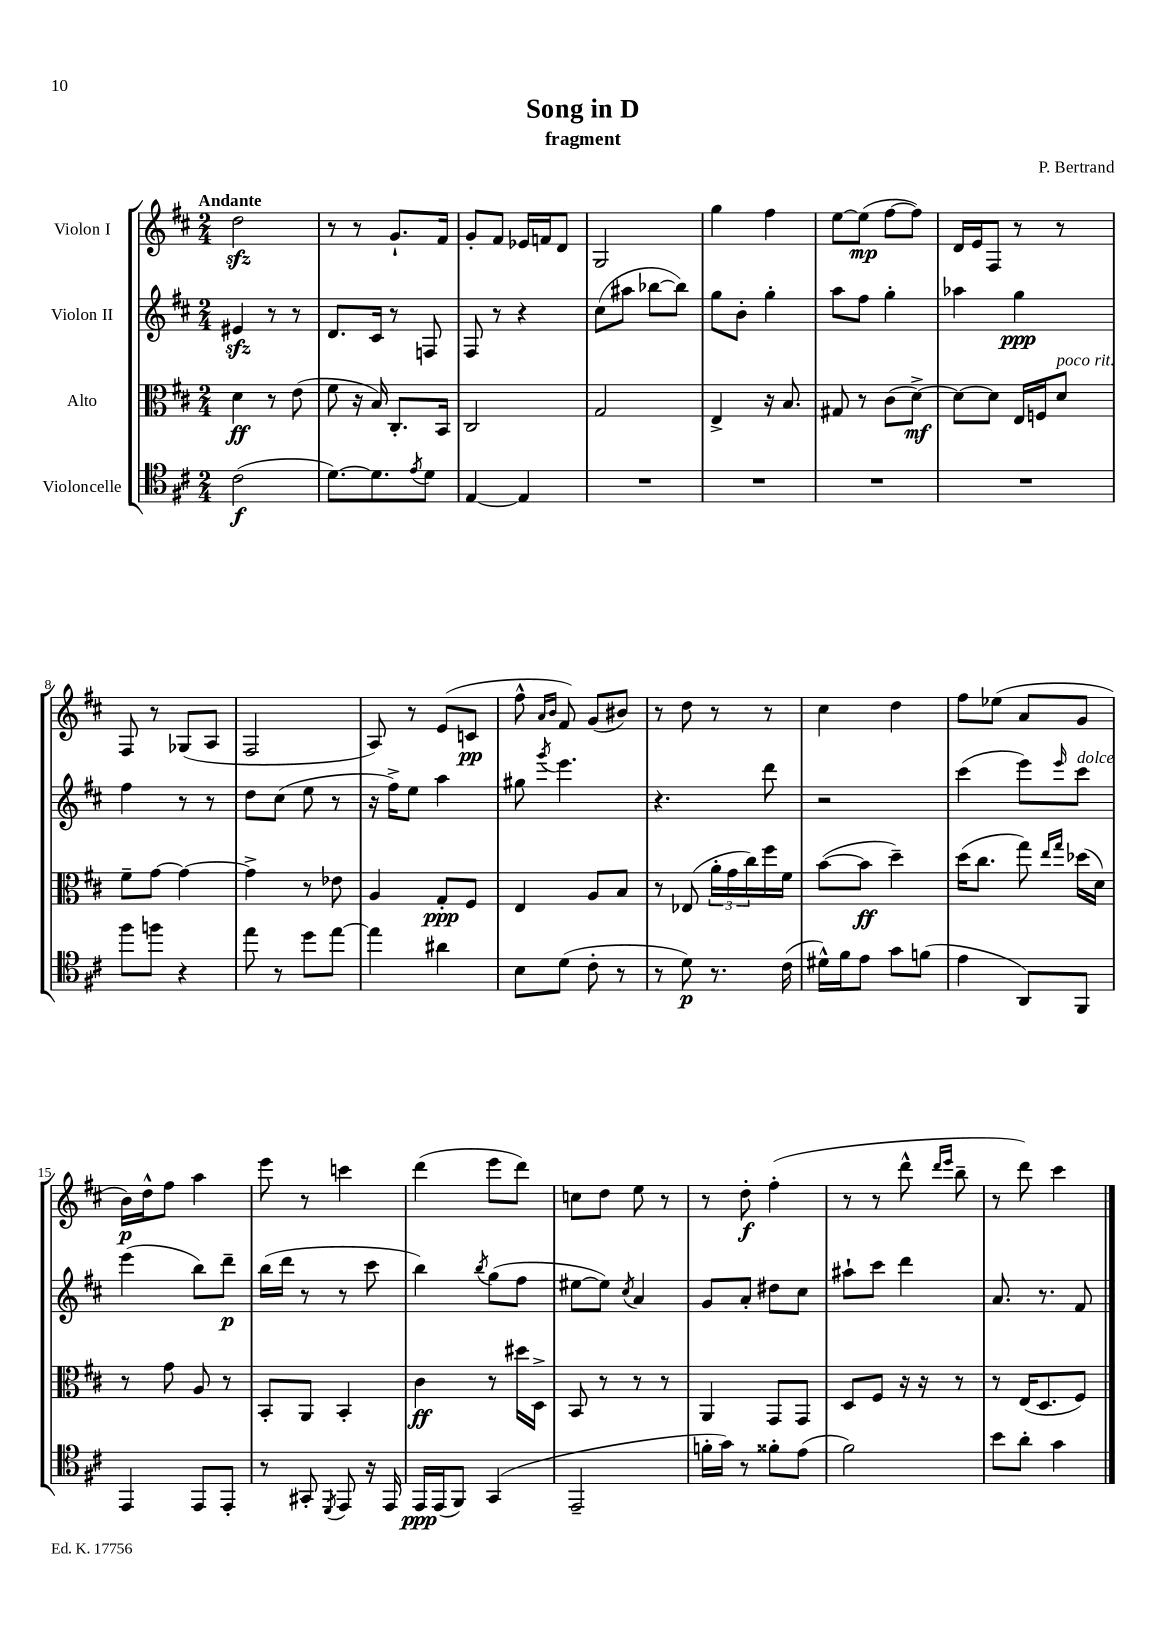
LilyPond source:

\header { title = "Song in D" composer = "P. Bertrand" subtitle = "fragment" }
<<
\new StaffGroup <<
\new Staff = "s0" \with { instrumentName = "Violon I" } {
    \clef treble \key d \major \numericTimeSignature \time 2/4 \tempo "Andante"
    d''2\sfz |
    r8 r8 g'8.-! fis'16 |
    g'8-. fis'8 ees'16 f'16 d'8 |
    g2 |
    g''4 fis''4 |
    e''8~ e''8\mp( fis''8~ fis''8) |
    d'16 e'16 fis8 r8 r8 |
    fis8 r8 ges8( a8 |
    fis2 |
    a8) r8 e'8( c'8\pp |
    fis''8-^ \grace { a'16 b'16 } fis'8) g'8( bis'8) |
    r8 d''8 r8 r8 |
    cis''4 d''4 |
    fis''8 ees''8( a'8 g'8 |
    b'16\p) d''16-^ fis''8 a''4 |
    e'''8 r8 c'''4 |
    d'''4( e'''8 d'''8) |
    c''8 d''8 e''8 r8 |
    r8 d''8-.\f fis''4-.( |
    r8 r8 d'''8-^ \grace { d'''16 e'''16 } b''8-- |
    r8 d'''8) cis'''4 \bar "|." |
}
\new Staff = "s1" \with { instrumentName = "Violon II" } {
    \clef treble \key d \major \numericTimeSignature \time 2/4
    eis'4\sfz r8 r8 |
    d'8. cis'16 r8 f8 |
    fis8 r8 r4 |
    cis''8( ais''8 bes''8~ bes''8) |
    g''8 b'8-. g''4-. |
    a''8 fis''8 g''4-. |
    aes''4 g''4\ppp |
    fis''4 r8 r8 |
    d''8 cis''8( e''8 r8 |
    r16 fis''16->) e''8 a''4 |
    gis''8 \acciaccatura { g'''8 } e'''4. |
    r4. d'''8 |
    r2 |
    cis'''4( e'''8) \grace { e'''16 } cis'''8^\markup { \italic "dolce" } |
    e'''4( b''8) d'''8--\p |
    b''16( d'''16 r8 r8 cis'''8 |
    b''4) \acciaccatura { b''8 } g''8( fis''8 |
    eis''8~ eis''8) \acciaccatura { cis''8 } a'4 |
    g'8 a'8-. dis''8 cis''8 |
    ais''8-! cis'''8 d'''4 |
    a'8. r8. fis'8 \bar "|." |
}
\new Staff = "s2" \with { instrumentName = "Alto" } {
    \clef alto \key d \major \numericTimeSignature \time 2/4
    d'4\ff r8 e'8( |
    fis'8 r16 b16) cis8.-. b,16 |
    cis2 |
    g2 |
    e4-> r16 b8. |
    gis8 r8 cis'8( d'8~->\mf) |
    d'8~ d'8 e16 f16 d'8^\markup { \italic "poco rit." } |
    fis'8-- g'8~ g'4~ |
    g'4-> r8 ees'8 |
    a4 g8-.\ppp fis8 |
    e4 a8 b8 |
    r8 ees8( \tuplet 3/2 { a'16-. g'16 cis''16) } fis''16 fis'16 |
    b'8~( b'8\ff d''4--) |
    d''16( cis''8. g''8) \grace { e''16 g''16 } des''16( d'16) |
    r8 g'8 a8 r8 |
    b,8-. a,8 b,4-. |
    cis'4\ff r8 dis''16 d16-> |
    b,8 r8 r8 r8 |
    a,4 g,8 g,8 |
    d8 fis8 r16 r16 r8 |
    r8 e16( d8. fis8) \bar "|." |
}
\new Staff = "s3" \with { instrumentName = "Violoncelle" } {
    \clef tenor \key d \major \numericTimeSignature \time 2/4
    cis'2\f( |
    d'8.~) d'8. \acciaccatura { e'8 } d'8 |
    e4~ e4 |
    R2 |
    R2 |
    R2 |
    R2 |
    fis''8 f''8 r4 |
    e''8 r8 d''8 e''8~ |
    e''4 ais'4 |
    b8 d'8( cis'8-. r8 |
    r8 d'8\p) r8. cis'16( |
    dis'16-^) fis'16 e'8 g'8 f'8( |
    e'4 a,8) fis,8 |
    e,4 e,8 e,8-. |
    r8 gis,8-. \acciaccatura { d,8 } e,8 r16 e,16 |
    e,16\ppp e,16( fis,8) g,4( |
    e,2-- |
    f'16-. g'16) r8 fisis'8-. e'8( |
    fis'2) |
    b'8 a'8-. g'4 \bar "|." |
}
>>
>>
